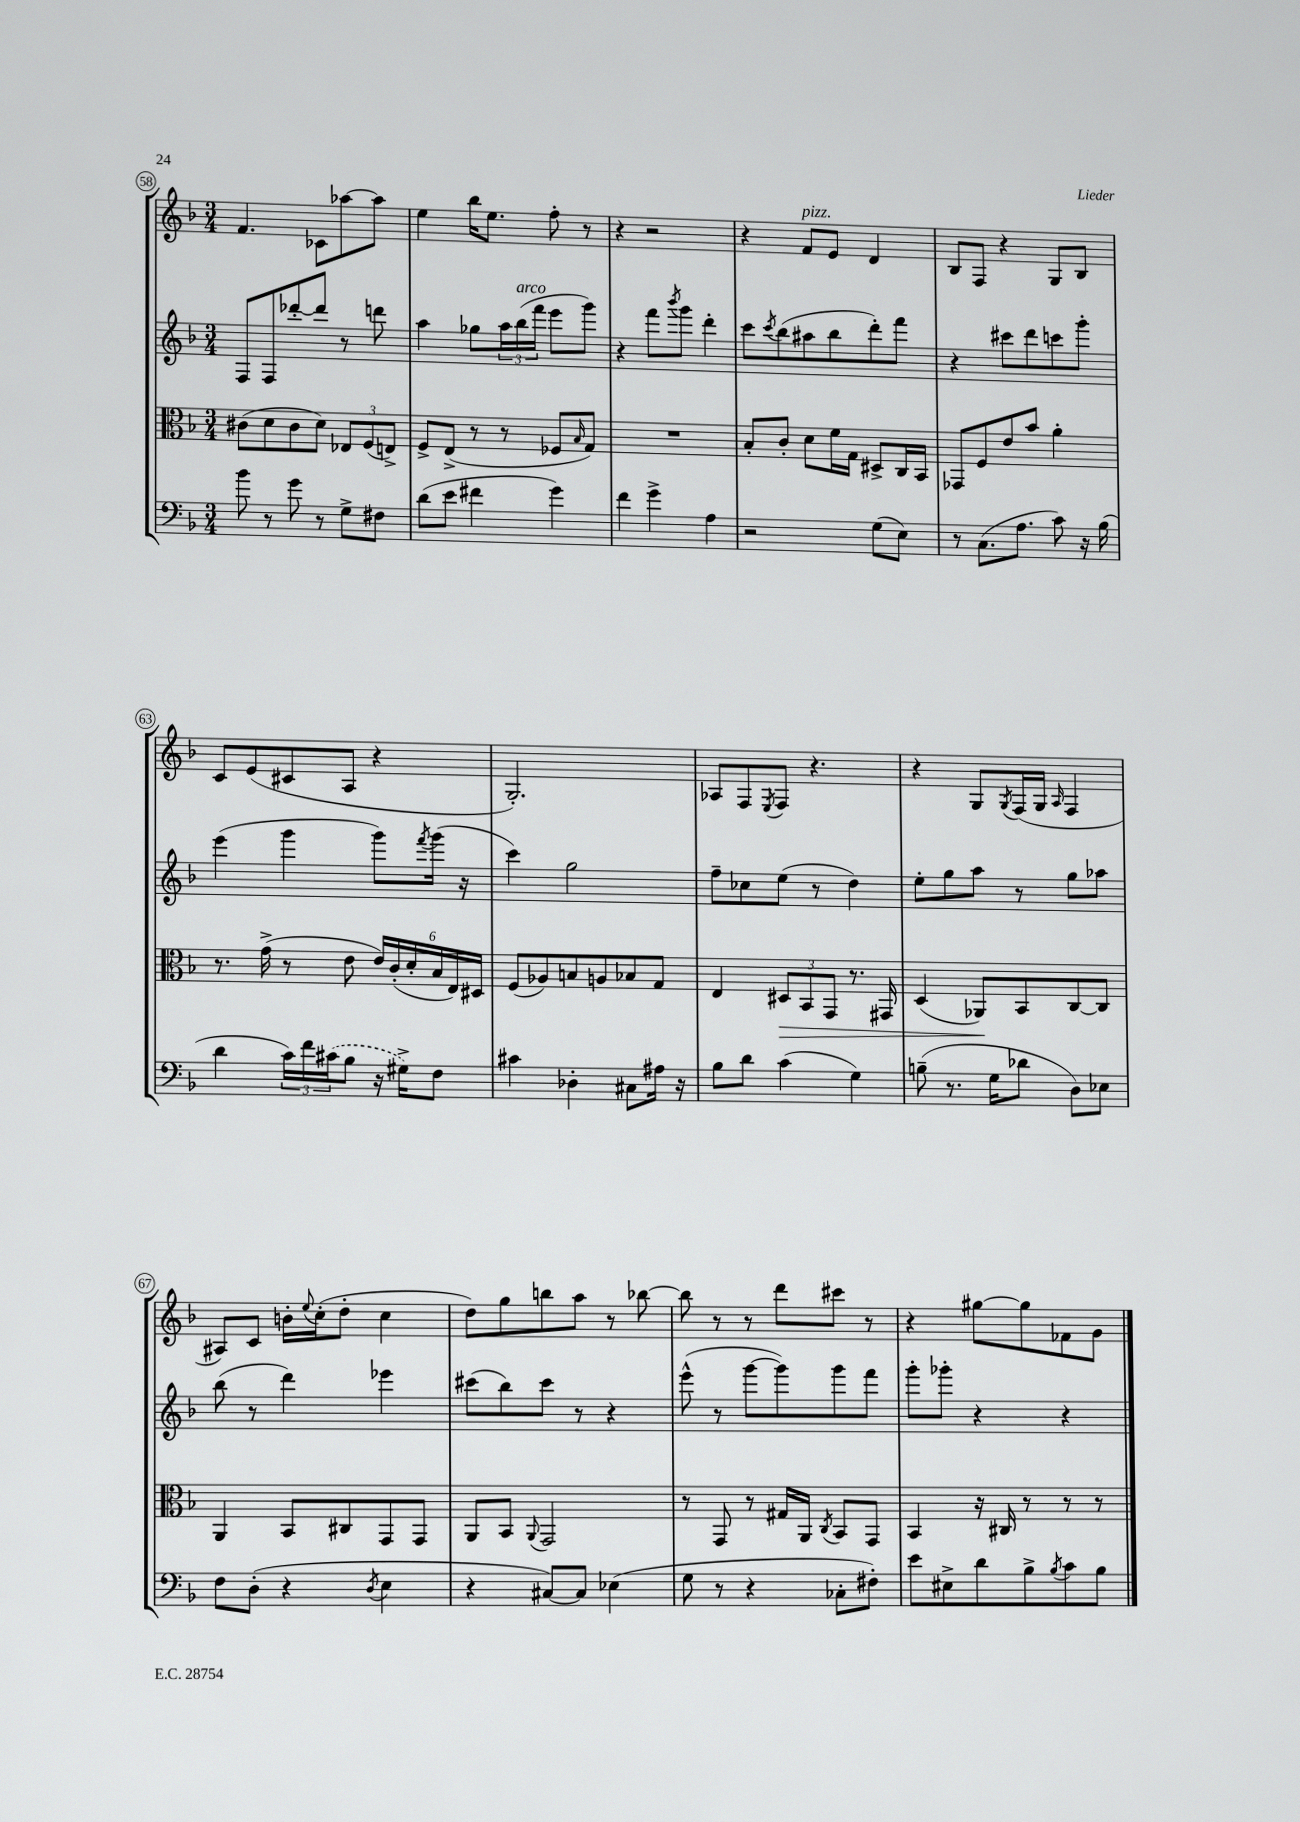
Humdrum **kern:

**kern	**kern	**kern	**kern
*staff4	*staff3	*staff2	*staff1
*clefF4	*clefC3	*clefG2	*clefG2
*k[b-]	*k[b-]	*k[b-]	*k[b-]
*M3/4	*M3/4	*M3/4	*M3/4
8b-	(8c#	8F	4.f
8r	8d	8F	.
8g	8c#	[8ddd-'	.
8r	8d)	8ddd-]	8c-
8G^	12E-	8r	[8aa-
.	(12F	.	.
8F#	.	8ddd	8aa-]
.	12E^)	.	.
=	=	=	=
(8d	8F^	4aa	4ee
8e	(8E^	.	.
4f#	8r	8gg-	16bb-
.	.	.	8.ee
.	8r	24aa	.
.	.	(24bb-	.
.	.	24fff	.
4g)	8F-	8eee	8ff'
.	16qqB-	.	.
.	8G)	8ggg)	8r
=	=	=	=
4f	2.r	4r	4r
4g^	.	8fff	2r
.	.	8qbbb-	.
.	.	8ggg	.
4A	.	4ddd'	.
=	=	=	=
2r	8B-'	8ccc	4r
.	.	8qccc	.
.	8c'	(8bb-	.
.	8d	8aa#	8f
.	16f	8bb-	8e
.	16G	.	.
(8G	8D#^	8ddd')	4d
8E)	16C	8fff	.
.	16BB-	.	.
=	=	=	=
8r	8GG-	4r	8B-
(8.C	8F	.	8F
.	8e	8ccc#	4r
8.A	.	.	.
.	8b-	8ddd	.
8c)	4a'	8ccc	8G
16r	.	8ggg'	8B-
(16B-	.	.	.
=	=	=	=
4d	8.r	(4eee	8c
.	.	.	(8e
.	(16g^	.	.
24c)	8r	4ggg	8c#
24f	.	.	.
(24c#	.	.	.
8B-	8e	.	8A
16r	24e)	8ggg)	4r
.	(24c'	.	.
16G#^)	.	.	.
.	24d'	.	.
.	.	8qfff	.
8F	24B-	(16ggg	.
.	24E)	.	.
.	.	16r	.
.	24D#	.	.
=	=	=	=
4c#	(8F	4ccc)	2.G')
.	8A-)	.	.
4D-'	8B	2gg	.
.	8A	.	.
8C#	8B-	.	.
16A#	8G	.	.
16r	.	.	.
=	=	=	=
8B-	4E	8ff~	8A-
8d	.	8cc-	8F
.	.	.	8qE
(4c	12D#	(8ee	8F
.	12BB-	.	.
.	.	8r	4.r
.	12GG	.	.
4G)	8.r	4dd)	.
.	16GG#	.	.
=	=	=	=
(8B~	(4D	8ee'	4r
8.r	.	8gg	.
.	8AA-)	8aa	8G
16G	.	.	.
.	.	.	8qG
8d-	8BB-	8r	(16F
.	.	.	16G
.	.	.	16qqA
8D)	[8C	8gg	4F
8E-	8C]	8aa-	.
=	=	=	=
8F	4AA	(8bb-	8A#)
(8D'	.	8r	8c
4r	8BB-	4ddd)	16b'
.	.	.	8qqee
.	.	.	(16cc'
.	8C#	.	8dd'
8qD	.	.	.
4E	8GG	4eee-	4cc
.	8GG	.	.
=	=	=	=
4r	8AA	(8ccc#	8dd)
.	8BB-	8bb-)	8gg
.	8qqAA	.	.
[8C#)	2GG	8ccc#	8bb
8C#]	.	8r	8aa
(4E-	.	4r	8r
.	.	.	[8bb-
=	=	=	=
8G	8r	(8eee^^	8bb-]
8r	8GG	8r	8r
4r	8r	[8ggg	8r
.	16G#	8ggg])	8ddd
.	16AA	.	.
.	8qC	.	.
8C-'	8BB-	8ggg	8ccc#
8F#')	8GG	8fff	8r
=	=	=	=
8e	4BB-	8ggg'	4r
8E#^	.	8ggg-'	.
8d	16r	4r	[8gg#
.	16C#	.	.
8B-^	8r	.	8gg#]
8qB-	.	.	.
8c	8r	4r	8f-
8B-	8r	.	8g
==	==	==	==
*-	*-	*-	*-
